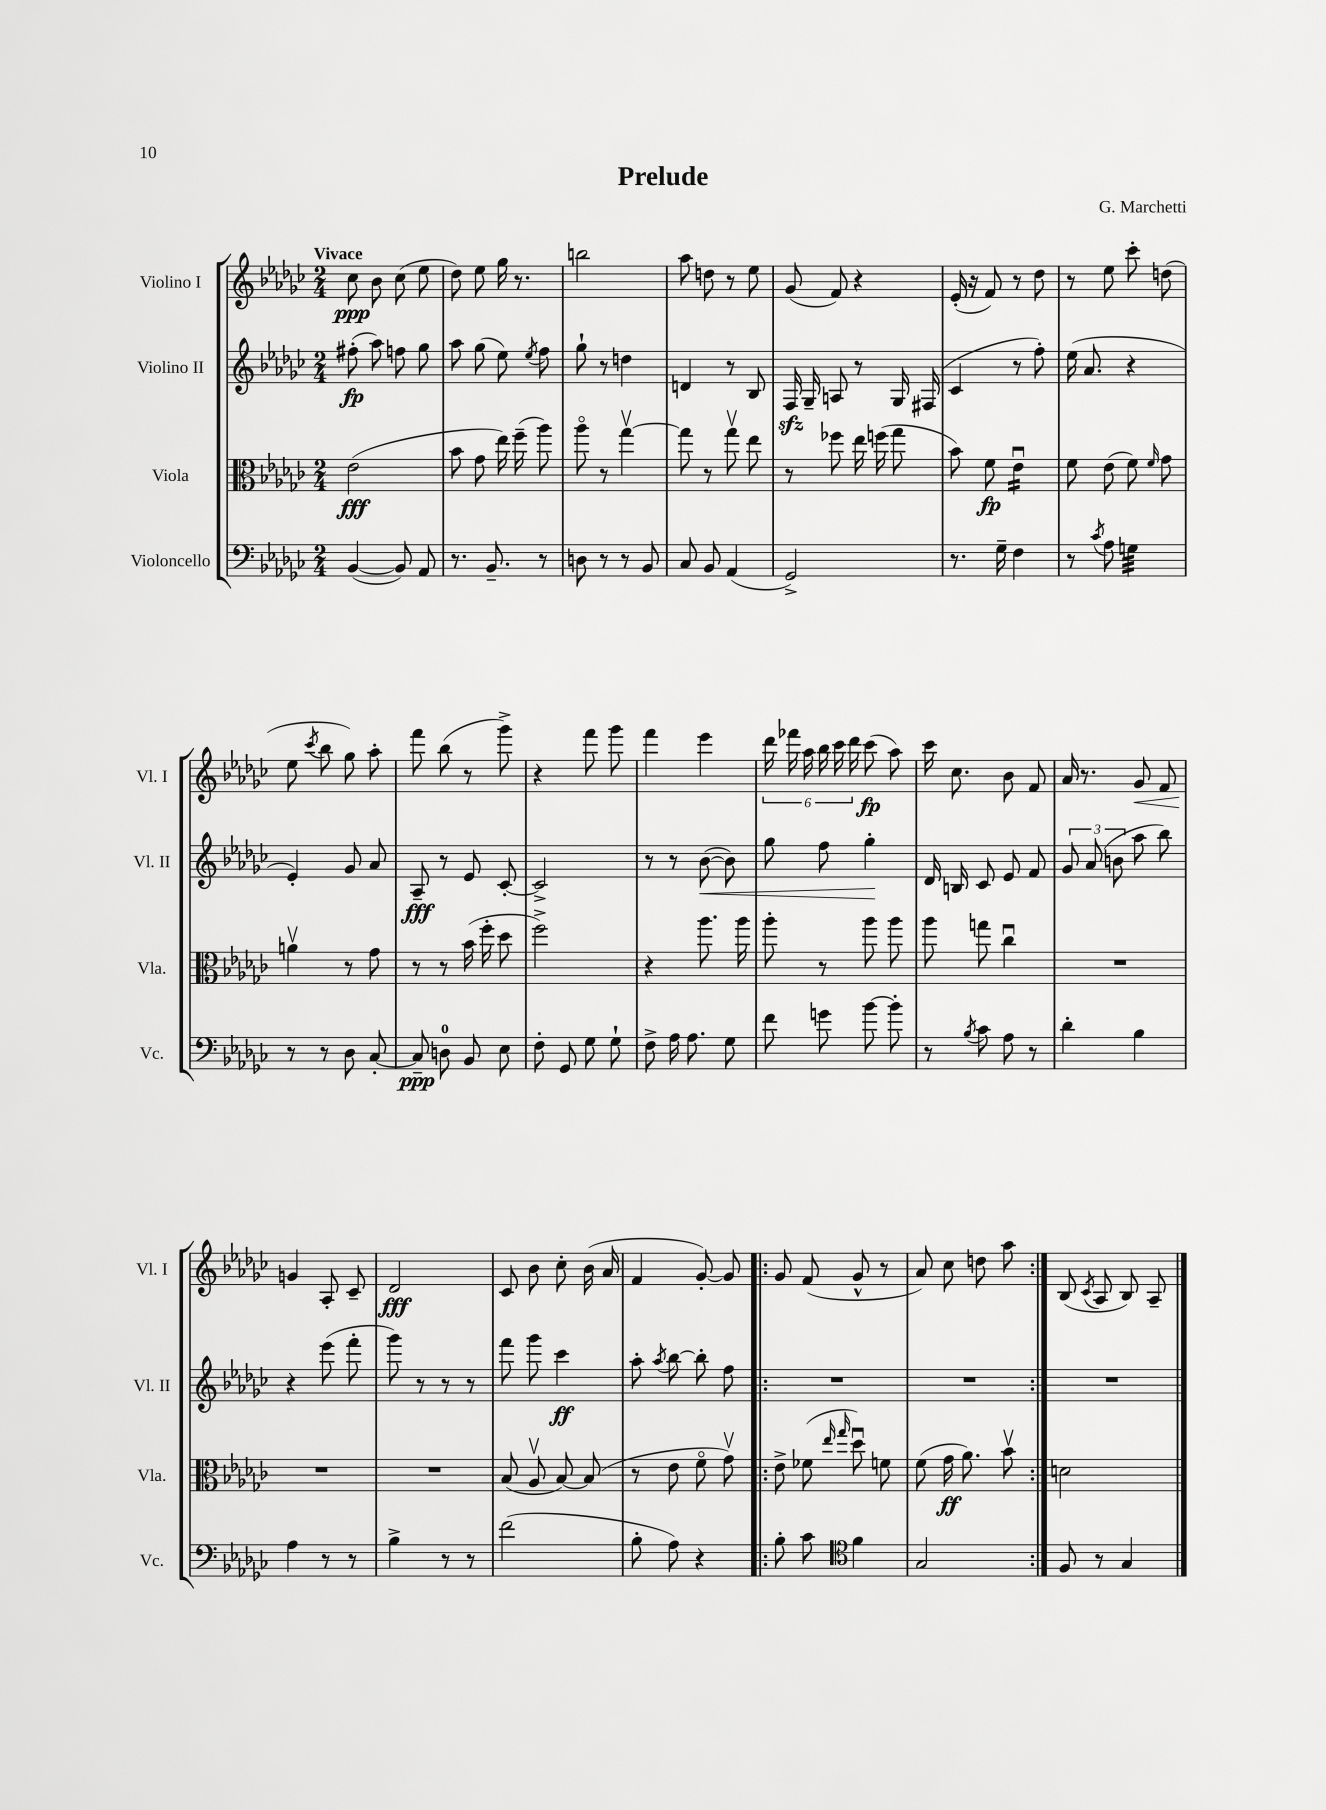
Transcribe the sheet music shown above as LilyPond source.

\header { title = "Prelude" composer = "G. Marchetti" }
<<
\new StaffGroup <<
\new Staff = "s0" \with { instrumentName = "Violino I" shortInstrumentName = "Vl. I" } {
    \clef treble \key ges \major \numericTimeSignature \time 2/4 \tempo "Vivace"
    \autoBeamOff ces''8\ppp bes'8 ces''8( ees''8 |
    des''8) ees''8 ges''16 r8. |
    b''2 |
    aes''8 d''8 r8 ees''8 |
    ges'8( f'8) r4 |
    ees'16-.( r16 f'8) r8 des''8 |
    r8 ees''8 ces'''8-. d''8( |
    ees''8 \acciaccatura { ces'''8 } bes''8 ges''8) aes''8-. |
    f'''8 bes''8( r8 ges'''8->) |
    r4 f'''8 ges'''8 |
    f'''4 ees'''4 |
    \tuplet 6/4 { des'''16 fes'''16 aes''16 bes''16 ces'''16 des'''16 } ces'''8\fp( aes''8) |
    ces'''16 ces''8. bes'8 f'8 |
    aes'16 r8. ges'8\< f'8 |
    g'4\! aes8-. ces'8-- |
    des'2\fff |
    ces'8 bes'8 ces''8-. bes'16( aes'16 |
    f'4 ges'8~-.) ges'8 |
    \repeat volta 2 { ges'8 f'8( ges'8-^ r8 |
    aes'8) ces''8 d''8 aes''8 | }
    bes8( \acciaccatura { ces'8 } aes8 bes8) aes8-- \bar "|." |
}
\new Staff = "s1" \with { instrumentName = "Violino II" shortInstrumentName = "Vl. II" } {
    \clef treble \key ges \major \numericTimeSignature \time 2/4
    \autoBeamOff fis''8-.\fp( aes''8) f''8 ges''8 |
    aes''8 ges''8( ees''8) \acciaccatura { ees''8 } f''8 |
    ges''8-! r8 d''4 |
    d'4 r8 bes8 |
    f16\sfz ges16-- a8 r8 ges16 fis16( |
    ces'4 r8 f''8-.) |
    ees''16( aes'8. r4 |
    ees'4-.) ges'8 aes'8 |
    aes8--\fff r8 ees'8 ces'8~-. |
    ces'2-> |
    r8 r8 bes'8~\<( bes'8) |
    ges''8 f''8 ges''4-.\! |
    des'16 b16 ces'8 ees'8 f'8 |
    \tuplet 3/2 { ges'8 aes'8( b'8 } aes''8 bes''8) |
    r4 ees'''8( f'''8-. |
    ges'''8) r8 r8 r8 |
    f'''8 ges'''8 ces'''4\ff |
    aes''8-. \acciaccatura { aes''8 } bes''8~ bes''8-. f''8 |
    \repeat volta 2 { R2 |
    R2 | }
    R2 \bar "|." |
}
\new Staff = "s2" \with { instrumentName = "Viola" shortInstrumentName = "Vla." } {
    \clef alto \key ges \major \numericTimeSignature \time 2/4
    \autoBeamOff ees'2\fff( |
    bes'8 ges'8 ees''16) f''16--( aes''8) |
    aes''8\flageolet r8 ges''4~\upbow |
    ges''8 r8 ges''8\upbow ees''8 |
    r8 fes''8 ees''16 f''16( ges''8 |
    bes'8) f'8\fp ees'4:16\downbow |
    f'8 ees'8( f'8) \grace { f'16 } ges'8 |
    a'4\upbow r8 ges'8 |
    r8 r8 bes'16( f''16-. des''8 |
    f''2->) |
    r4 aes''8. aes''16 |
    aes''8-. r8 aes''8 aes''8 |
    aes''8 g''8 ces''4\downbow |
    R2 |
    R2 |
    R2 |
    bes8( aes8\upbow bes8~) bes8( |
    r8 ees'8 f'8\flageolet ges'8\upbow) |
    \repeat volta 2 { ees'8-> fes'8( \grace { ees''16 ges''16 } des''8\downbow) f'8 |
    f'8( ges'16\ff aes'8.) bes'8\upbow | }
    d'2 \bar "|." |
}
\new Staff = "s3" \with { instrumentName = "Violoncello" shortInstrumentName = "Vc." } {
    \clef bass \key ges \major \numericTimeSignature \time 2/4
    \autoBeamOff bes,4~( bes,8) aes,8 |
    r8. bes,8.-- r8 |
    d8 r8 r8 bes,8 |
    ces8 bes,8 aes,4( |
    ges,2->) |
    r8. ges16-- f4 |
    r8 \acciaccatura { ces'8 } aes8 g4:32 |
    r8 r8 des8 ces8~-. |
    ces8--\ppp d8-0 bes,8 ees8 |
    f8-. ges,8 ges8 ges8-! |
    f8-> aes16 aes8. ges8 |
    f'8 g'8 bes'8~ bes'8-. |
    r8 \acciaccatura { bes8 } ces'8 aes8 r8 |
    des'4-. bes4 |
    aes4 r8 r8 |
    bes4-> r8 r8 |
    f'2( |
    bes8-. aes8) r4 |
    \repeat volta 2 { bes8-. ces'8 \clef tenor f'4 |
    ges2 | }
    f8 r8 ges4 \bar "|." |
}
>>
>>
\layout { \context { \Score \remove "Bar_number_engraver" } }
